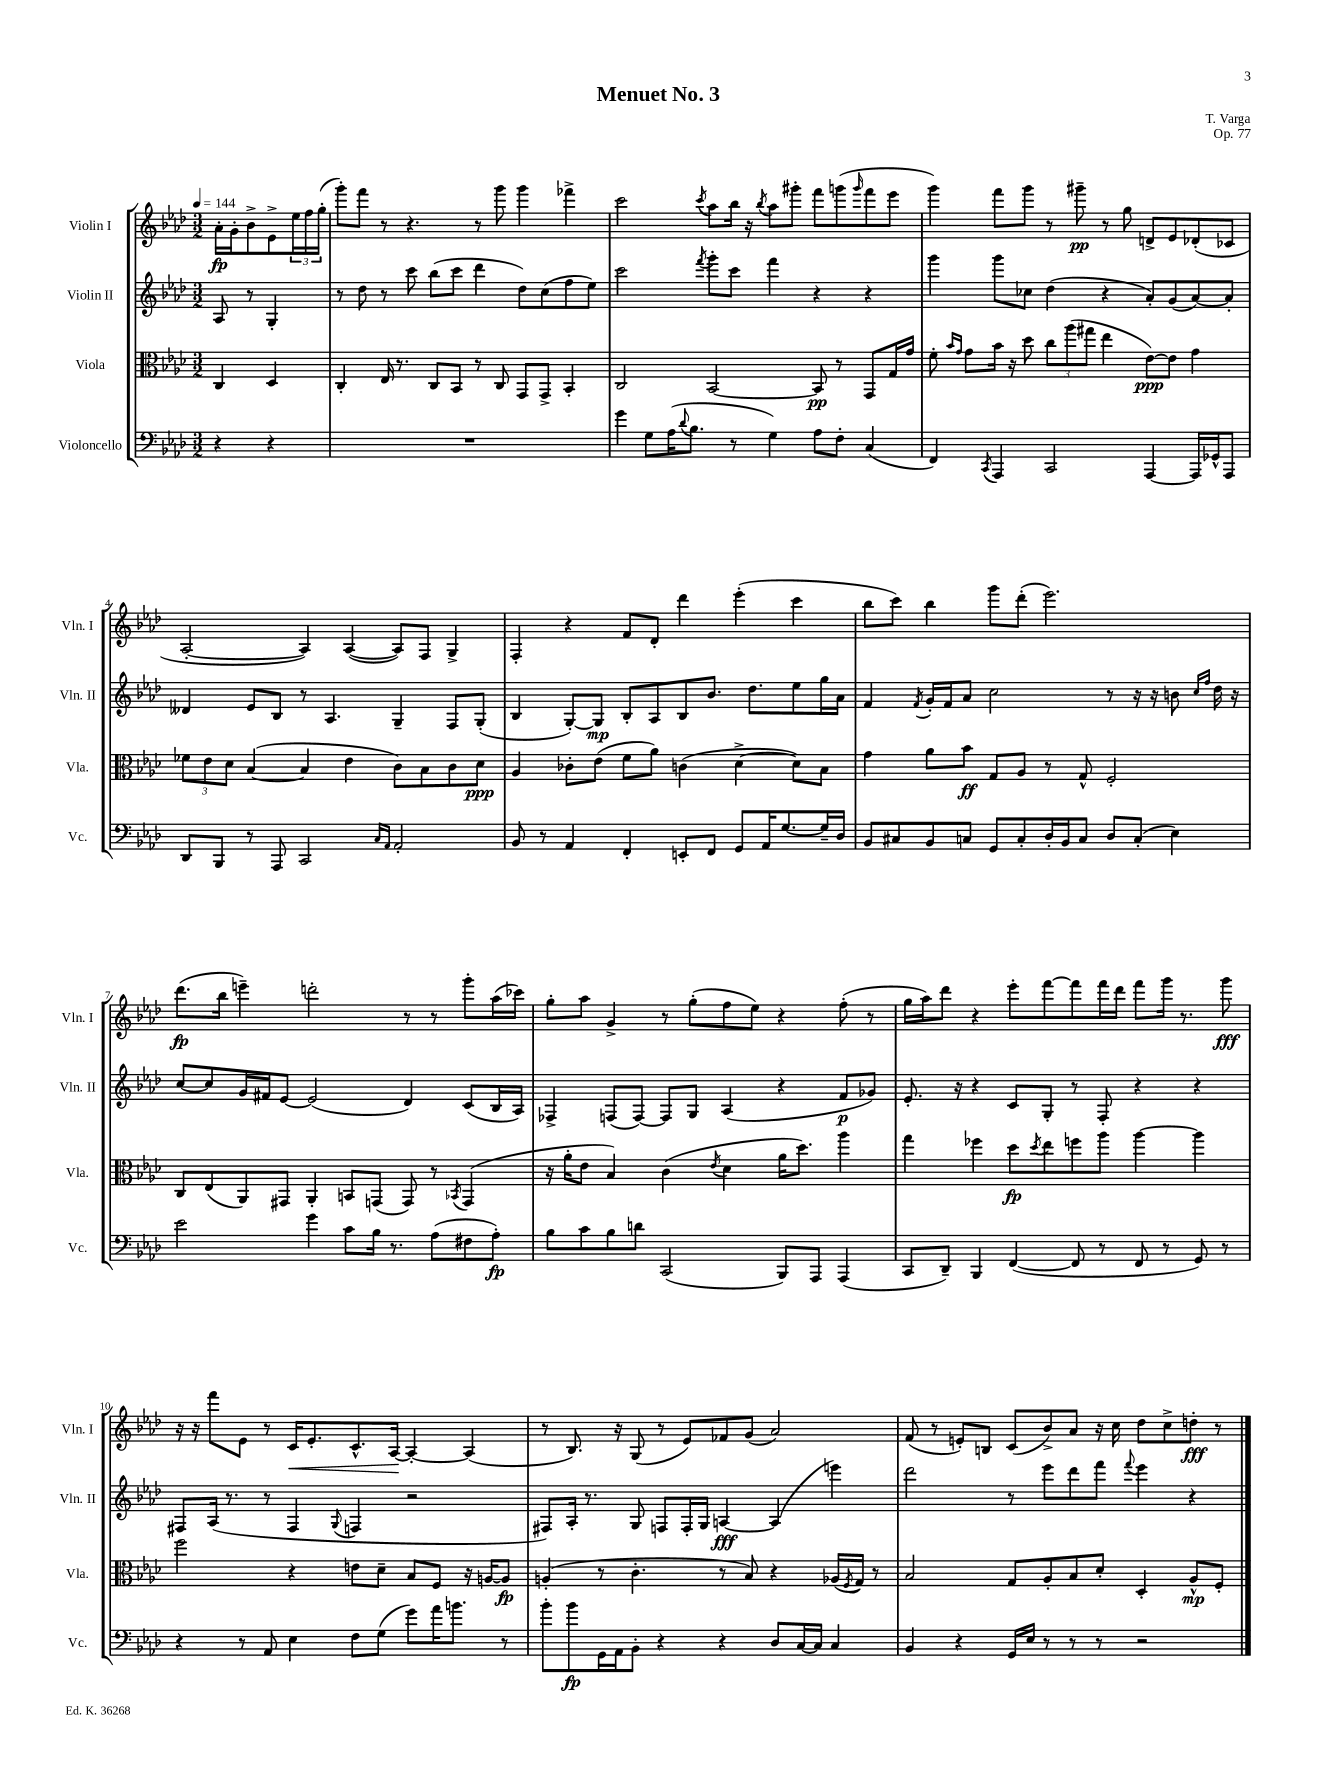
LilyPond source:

\header { title = "Menuet No. 3" composer = "T. Varga" opus = "Op. 77" }
<<
\new StaffGroup <<
\new Staff = "s0" \with { instrumentName = "Violin I" shortInstrumentName = "Vln. I" } {
    \clef treble \key aes \major \numericTimeSignature \time 3/2 \partial 2 \tempo 4 = 144
    aes'16-.\fp g'16-. bes'8-> ees'8-> \tuplet 3/2 { ees''16 f''16 g''16-.( } |
    g'''8-.) f'''8 r8 r4. r8 g'''8 g'''4 fes'''4-> |
    c'''2 \acciaccatura { c'''8 } aes''8 bes''16 r16 \acciaccatura { bes''8 } aes''8 gis'''8-. f'''8 g'''8( \grace { g'''16 } f'''8 ees'''8 |
    g'''4) f'''8 g'''8 r8 gis'''8--\pp r8 g''8 d'8-> ees'8 des'8-.( ces'8 |
    aes2~-. aes4) aes4~( aes8) f8 g4-> |
    f4-. r4 f'8 des'8-. des'''4 ees'''4-.( c'''4 |
    bes''8 c'''8) bes''4 g'''8 des'''8-.( ees'''2.) |
    des'''8.\fp( bes''16 e'''4--) d'''2-. r8 r8 g'''8-. aes''16( ces'''16) |
    g''8-. aes''8 g'4-> r8 g''8-.( f''8 ees''8) r4 f''8-.( r8 |
    g''16 aes''16) des'''8 r4 ees'''8-. f'''8~ f'''8 f'''16 des'''16 f'''8 g'''16 r8. g'''8\fff |
    r16 r16 f'''8 ees'8 r8 c'16\< ees'8.-. c'8.-^ aes16~\! aes4~-. aes4( |
    r8 bes8.) r16 g8( r8 ees'8) fes'8 g'8( aes'2) |
    f'8( r8 e'8-.) b8 c'8( bes'8->) aes'8 r16 c''16 des''8 c''8-> d''8-.\fff r8 \bar "|." |
}
\new Staff = "s1" \with { instrumentName = "Violin II" shortInstrumentName = "Vln. II" } {
    \clef treble \key aes \major \numericTimeSignature \time 3/2 \partial 2
    aes8 r8 g4-. |
    r8 des''8 r8 c'''8 bes''8( c'''8 des'''4 des''8) c''8( f''8 ees''8) |
    c'''2 \acciaccatura { f'''8 } g'''8-. c'''8 f'''4 r4 r4 |
    g'''4 g'''8 ces''8 des''4( r4 aes'8-.) g'8( aes'8~) aes'8-. |
    deses'4 ees'8 bes8 r8 aes4. g4-- f8 g8-.( |
    bes4 g8~-.) g8\mp bes8-. aes8 bes8 bes'8. des''8. ees''8 g''16 aes'16 |
    f'4 \acciaccatura { f'8 } g'16-. f'16 aes'8 c''2 r8 r16 r16 b'8 \grace { c''16 f''16 } des''16 r16 |
    c''8~ c''8 g'16 fis'16 ees'8~ ees'2( des'4) c'8( bes16 aes16) |
    fes4-> f8( f8~) f8 g8 aes4( r4 f'8\p ges'8) |
    ees'8.-. r16 r4 c'8 g8-. r8 f8-. r4 r4 |
    fis8 aes16( r8. r8 fis4 \appoggiatura { g8 } f4 r2 |
    fis8) aes16-. r8. g8 f8 f16-. g16 a4~\fff a4( e'''4) |
    des'''2 r8 ees'''8 des'''8 f'''8 \appoggiatura { f'''8 } ees'''4 r4 \bar "|." |
}
\new Staff = "s2" \with { instrumentName = "Viola" shortInstrumentName = "Vla." } {
    \clef alto \key aes \major \numericTimeSignature \time 3/2 \partial 2
    c4 des4 |
    c4-. ees16 r8. c8 bes,8 r8 c8 g,8 g,8-> bes,4-. |
    c2 bes,2~ bes,8\pp r8 g,8 g16 g'16 |
    f'8-. \grace { bes'16 g'16 } g'8 bes'16 r16 des''8 \tuplet 3/2 { c''8 aes''8( gis''8 } ees''4 ees'8~\ppp) ees'8 g'4 |
    \tuplet 3/2 { fes'8 ees'8 des'8 } bes4~( bes4 ees'4 c'8) bes8 c'8 des'8\ppp |
    aes4 ces'8-. ees'8( f'8 aes'8) c'4( des'4~-> des'8) bes8 |
    g'4 aes'8 bes'8\ff g8 aes8 r8 g8-^ f2-. |
    c8 ees8( aes,8) gis,8 aes,4-. b,8 g,8( g,8) r8 \acciaccatura { bes,8 } g,4( |
    r16 aes'16-. ees'8 bes4) c'4( \acciaccatura { ees'8 } des'4 aes'16 des''8.) aes''4 |
    g''4 fes''4 des''8\fp \acciaccatura { des''8 } ees''8 f''8 aes''8 aes''4~ aes''4 |
    f''2 r4 e'8 des'8-- bes8 f8 r16 a16~ a8\fp |
    a4-.( r8 c'4.-. r8 bes8) r4 aes16( \acciaccatura { f8 } g16) r8 |
    bes2 g8 aes8-. bes8 des'8-. des4-. aes8-^\mp f8-. \bar "|." |
}
\new Staff = "s3" \with { instrumentName = "Violoncello" shortInstrumentName = "Vc." } {
    \clef bass \key aes \major \numericTimeSignature \time 3/2 \partial 2
    r4 r4 |
    R1. |
    g'4 g8 aes16( \appoggiatura { des'8 } bes8. r8 g4) aes8 f8-. c4( |
    f,4) \acciaccatura { c,8 } aes,,4 c,2 aes,,4~ aes,,16 ges,16-^ aes,,8 |
    des,8 bes,,8 r8 aes,,8 c,2 \grace { c16 aes,16 } aes,2-. |
    bes,8 r8 aes,4 f,4-. e,8-. f,8 g,8 aes,16 g8.~ g16-- des16 |
    bes,8 cis8 bes,8 c8 g,8 c8-. des16-. bes,16 c8 des8 c8-.( ees4) |
    ees'2 g'4 c'8 bes16 r8. aes8( fis8 aes8-.\fp) |
    bes8 c'8 bes8 d'8 c,2( bes,,8) aes,,8 aes,,4( |
    c,8 des,8--) bes,,4 f,4~( f,8 r8 f,8 r8 g,8) r8 |
    r4 r8 aes,8 ees4 f8 g8( g'8) aes'16 b'8. r8 |
    bes'8-. bes'8\fp g,16 aes,16 bes,8-. r4 r4 des8 c16~ c16 c4 |
    bes,4 r4 g,16 ees16 r8 r8 r8 r2 \bar "|." |
}
>>
>>
